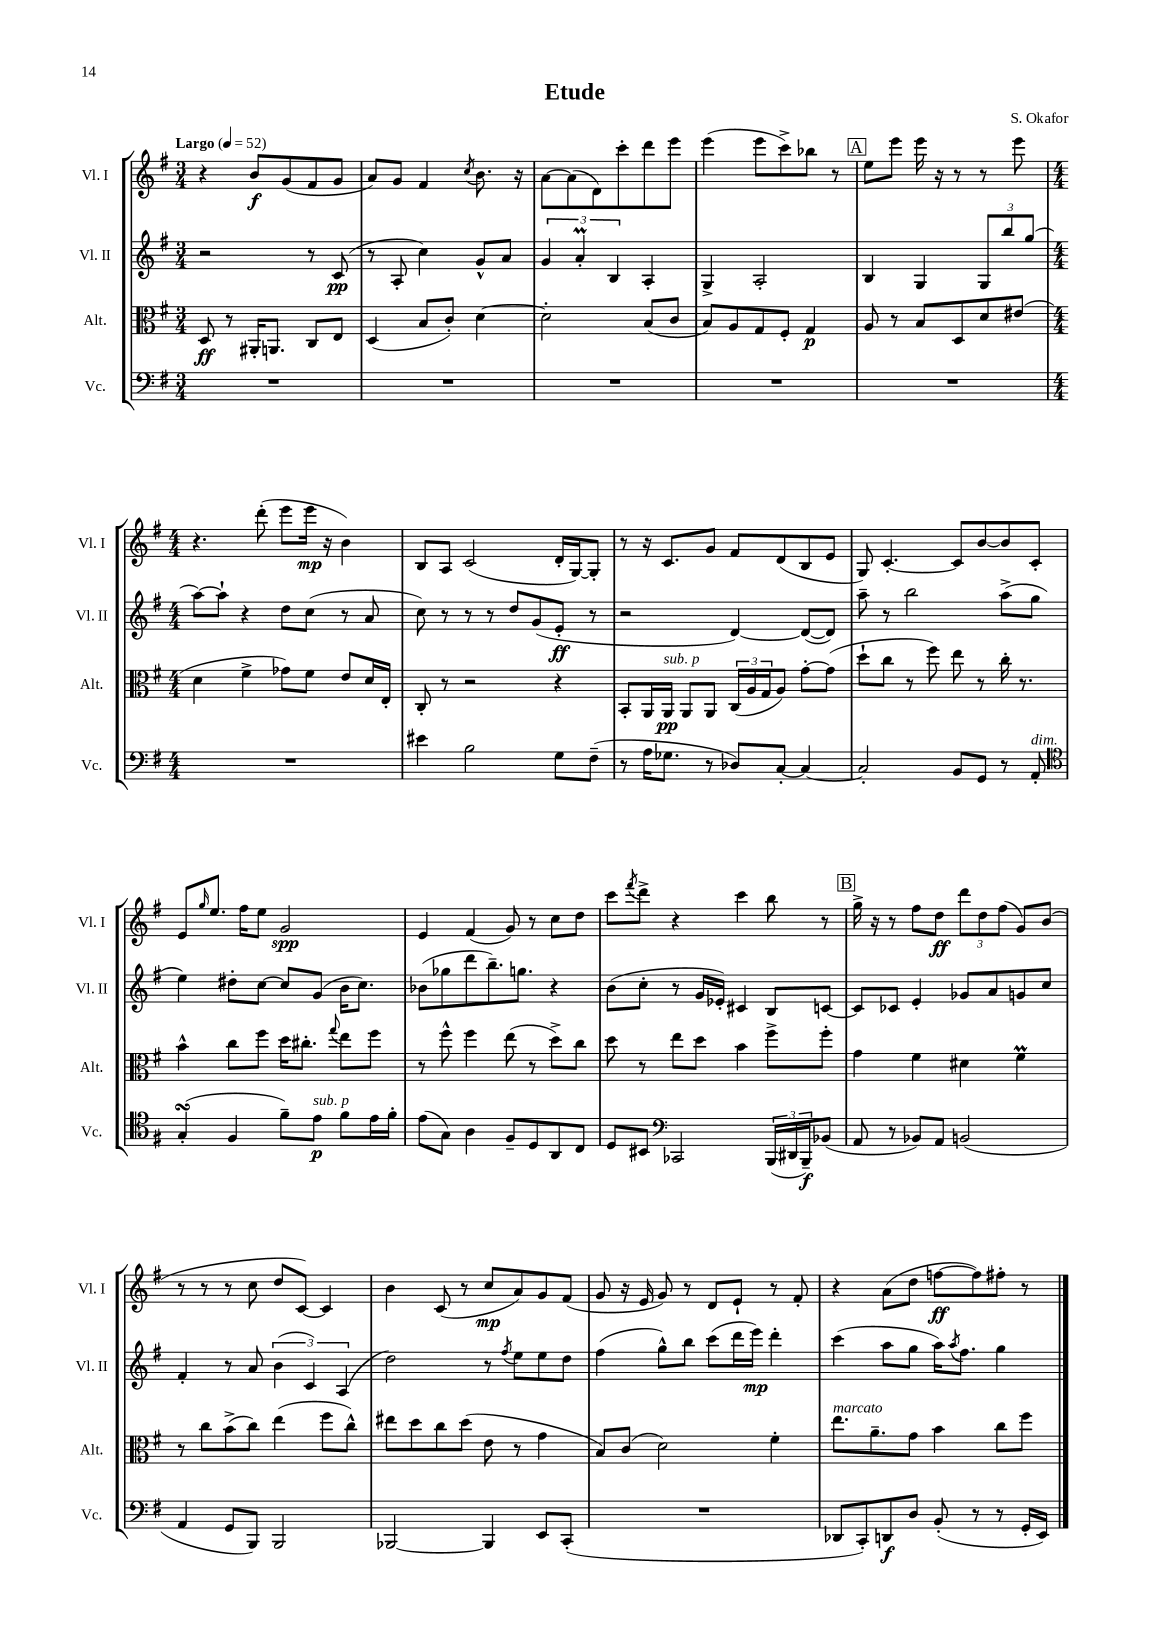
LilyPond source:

\header { title = "Etude" composer = "S. Okafor" }
<<
\new StaffGroup <<
\new Staff = "s0" \with { instrumentName = "Vl. I" shortInstrumentName = "Vl. I" } {
    \clef treble \key g \major \numericTimeSignature \time 3/4 \tempo "Largo" 4 = 52
    r4 b'8\f g'8( fis'8 g'8 |
    a'8) g'8 fis'4 \acciaccatura { c''8 } b'8. r16 |
    a'8~ a'8( d'8) c'''8-. d'''8 e'''8 |
    e'''4( e'''8 c'''8->) bes''8 r8 |
    \mark \markup { \box "A" } e''8 e'''8 e'''16 r16 r8 r8 e'''8 |
    \numericTimeSignature \time 4/4 r4. d'''8-.( e'''8 e'''16\mp r16 b'4) |
    b8 a8 c'2( d'16-. g16~) g8-. |
    r8 r16 c'8. g'8 fis'8 d'8( b8 e'8 |
    g8) c'4.~-. c'8 b'8~ b'8 c'8-. |
    e'8 \grace { g''16 } e''8. fis''16 e''8 g'2\spp |
    e'4 fis'4( g'8) r8 c''8 d''8 |
    c'''8 \acciaccatura { fis'''8 } d'''8-> r4 c'''4 b''8 r8 |
    \mark \markup { \box "B" } g''16-> r16 r8 fis''8 d''8\ff \tuplet 3/2 { d'''8 d''8 fis''8( } g'8) b'8( |
    r8 r8 r8 c''8 d''8 c'8~) c'4 |
    b'4 c'8( r8 c''8\mp a'8) g'8 fis'8( |
    g'8 r16 e'16 g'8) r8 d'8 e'8-! r8 fis'8-. |
    r4 a'8( d''8 f''8~\ff f''8) fis''8-. r8 \bar "|." |
}
\new Staff = "s1" \with { instrumentName = "Vl. II" shortInstrumentName = "Vl. II" } {
    \clef treble \key g \major \numericTimeSignature \time 3/4
    r2 r8 c'8\pp( |
    r8 a8-. c''4) g'8-^ a'8 |
    \tuplet 3/2 { g'4 a'4-.\prall b4 } a4-. |
    g4-> a2-. |
    \mark \markup { \box "A" } b4 g4 \tuplet 3/2 { g8 b''8 g''8( } |
    \numericTimeSignature \time 4/4 a''8~) a''8-! r4 d''8 c''8( r8 a'8 |
    c''8) r8 r8 r8 d''8 g'8( e'8-.\ff r8 |
    r2 d'4~) d'8~( d'8) |
    a''8-- r8 b''2 a''8->( g''8 |
    e''4) dis''8-. c''8~ c''8 g'8( b'16 c''8.) |
    bes'8( ges''8 d'''8 b''8.--) g''8. r4 |
    b'8( c''8-. r8 g'16 ees'16-.) cis'4 b8 c'8~ |
    \mark \markup { \box "B" } c'8 ces'8 e'4-. ges'8 a'8 g'8 c''8 |
    fis'4-. r8 a'8 \tuplet 3/2 { b'4( c'4) a4( } |
    d''2) r8 \acciaccatura { fis''8 } e''8 e''8 d''8 |
    fis''4( g''8-^) b''8 c'''8( d'''16 e'''16\mp) d'''4-. |
    c'''4( a''8 g''8 a''16) \acciaccatura { a''8 } fis''8. g''4 \bar "|." |
}
\new Staff = "s2" \with { instrumentName = "Alt." shortInstrumentName = "Alt." } {
    \clef alto \key g \major \numericTimeSignature \time 3/4
    d8\ff r8 ais,16-. a,8. c8 e8 |
    d4( b8 c'8-.) d'4~ |
    d'2-. b8( c'8 |
    b8) a8 g8 fis8-. g4\p |
    \mark \markup { \box "A" } a8 r8 b8 d8 d'8 eis'8( |
    \numericTimeSignature \time 4/4 d'4 fis'4-> ges'8) fis'8 e'8 d'16 e16-. |
    c8-. r8 r2 r4 |
    b,8-. a,16 a,16\pp^\markup { \italic "sub. p" } a,8 a,8 \tuplet 3/2 { c16( a16 g16 } a8) g'8~-. g'8( |
    d''8-! c''8 r8 fis''8) e''8 r8 c''16-. r8. |
    b'4-^ c''8 fis''8 d''16 cis''8.-. \appoggiatura { g''8 } e''8 fis''8 |
    r8 fis''8-^ fis''4 e''8( r8 d''8->) c''8 |
    d''8 r8 e''8 d''8 b'4 fis''8-> fis''8-. |
    \mark \markup { \box "B" } g'4 fis'4 dis'4 fis'4\prall |
    r8 c''8 b'8->( c''8) e''4( fis''8 c''8-^) |
    eis''8 d''8 c''8 d''8( e'8 r8 g'4 |
    b8) c'8( d'2) fis'4-. |
    e''8.^\markup { \italic "marcato" } a'8.-- g'8 b'4 c''8 fis''8 \bar "|." |
}
\new Staff = "s3" \with { instrumentName = "Vc." shortInstrumentName = "Vc." } {
    \clef bass \key g \major \numericTimeSignature \time 3/4
    R2. |
    R2. |
    R2. |
    R2. |
    \mark \markup { \box "A" } R2. |
    \numericTimeSignature \time 4/4 R1 |
    eis'4 b2 g8 fis8--( |
    r8 a16 ges8. r8 des8) c8~-. c4~ |
    c2-. b,8 g,8 r8 a,8-.^\markup { \italic "dim." } |
    \clef tenor g4-.\turn( fis4 fis'8--) e'8\p^\markup { \italic "sub. p" } fis'8 e'16 fis'16-. |
    e'8( g8) a4 fis8-- d8 a,8 c8 |
    d8 bis,8 \clef bass ces,2 \tuplet 3/2 { b,,16( dis,16 b,,16--\f) } bes,8( |
    \mark \markup { \box "B" } a,8 r8 bes,8) a,8 b,2( |
    a,4 g,8 b,,8) b,,2 |
    bes,,2~ bes,,4 e,8 c,8-.( |
    R1 |
    des,8 c,8-.) d,8\f d8 b,8-.( r8 r8 g,16-. e,16) \bar "|." |
}
>>
>>
\layout { \context { \Score \remove "Bar_number_engraver" } }
